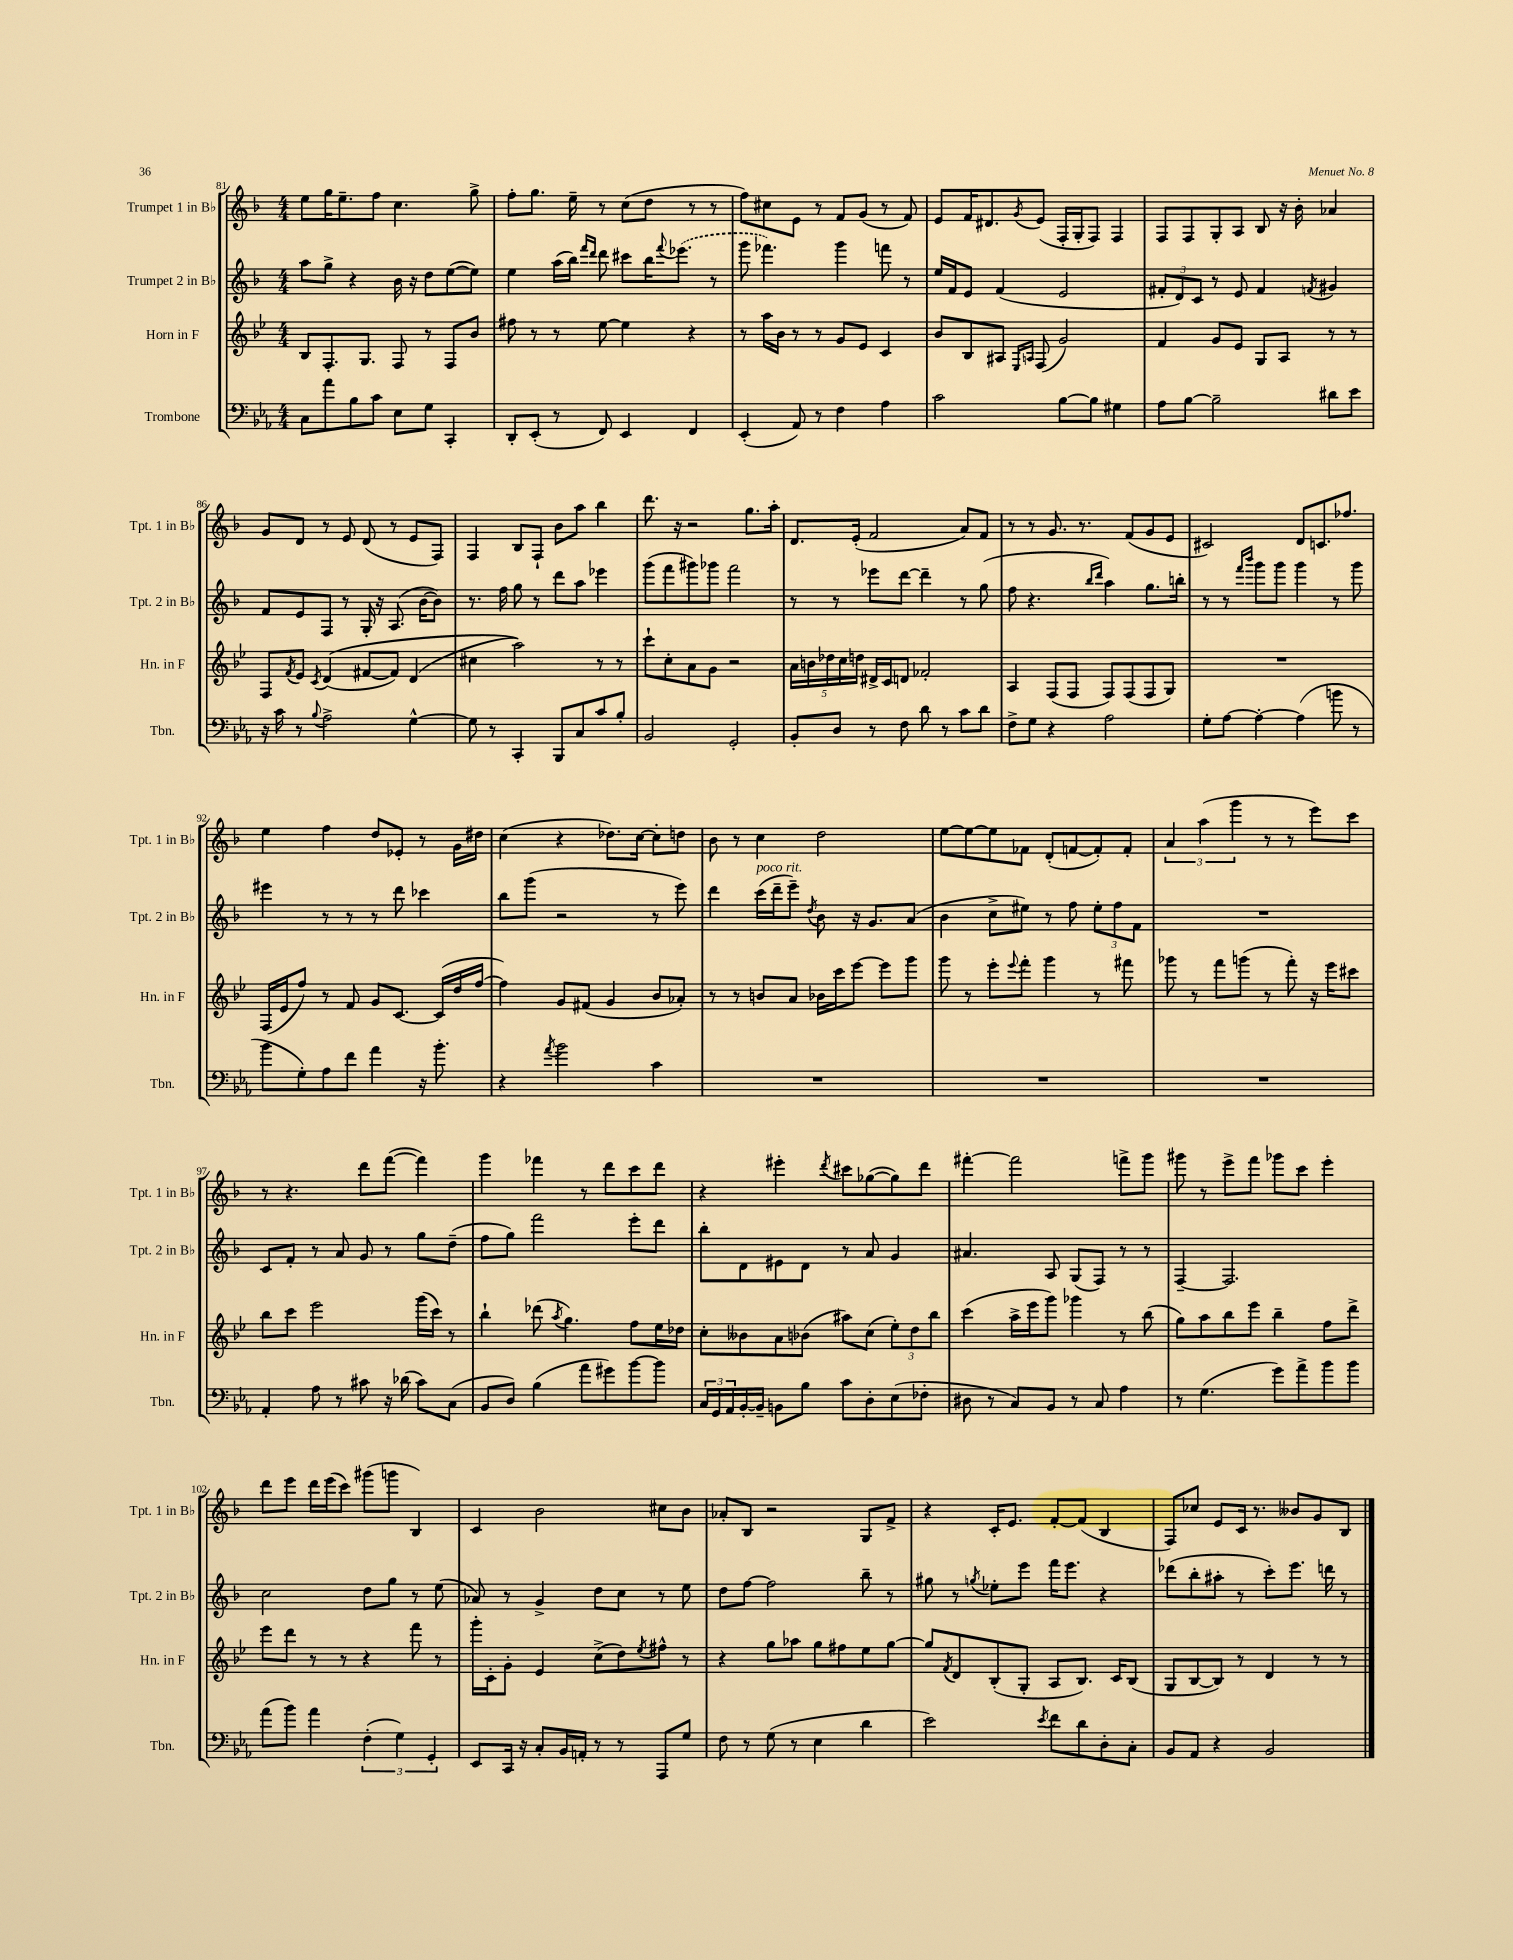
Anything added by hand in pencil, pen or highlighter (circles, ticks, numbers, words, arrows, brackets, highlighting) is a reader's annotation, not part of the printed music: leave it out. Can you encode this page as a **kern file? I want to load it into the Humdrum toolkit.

**kern	**kern	**kern	**kern
*staff4	*staff3	*staff2	*staff1
*clefF4	*clefG2	*clefG2	*clefG2
*k[b-e-a-]	*k[b-e-]	*k[b-]	*k[b-]
*M4/4	*M4/4	*M4/4	*M4/4
8C	8B-	8aa	8ee
8a-	8.F'	8gg^	16gg
.	.	.	8.ee~
8B-	.	4r	.
.	8.G	.	.
8c	.	.	8ff
8E-	8F	16b-	4.cc
.	.	16r	.
8G	8r	8dd	.
4CC'	8F	([8ee	.
.	8b-	8ee])	8gg^
=	=	=	=
8DD'	8ff#	4ee	8ff'
(8EE-'	8r	.	8.gg
8r	8r	(16aa	.
.	.	16bb-)	16ee~
.	.	16qqfff	.
.	.	16qqddd	.
8FF)	[8ee-	8ddd	8r
4EE-	4ee-]	8ccc#	(8cc
.	.	16bb-	8dd
.	.	8qqfff	.
.	.	(8.eee-	.
4FF	4r	.	8r
.	.	8r	8r
=	=	=	=
(4EE-'	8r	8ggg	8ff)
.	16aa	4.fff-)	8cc#
.	16b-	.	.
8AA-)	8r	.	8e
8r	8r	.	8r
4F	8g	4ggg	8f
.	8e-	.	(8g
4A-	4c	8fff	8r
.	.	8r	8f)
=	=	=	=
2c	8b-	16ee	8e
.	.	16f	.
.	8B-	8e	16f
.	.	.	8.d#
.	8A#	(4f	.
.	16qqE-	.	.
.	16qqA	.	8qg
.	(8F	.	(8e
[8B-	2g)	2e	16F'
.	.	.	16G'
8B-]	.	.	8F)
4G#	.	.	4F
=	=	=	=
8A-	4f	12f#'	8F
.	.	12d)	.
[8B-	.	.	8F
.	.	12c	.
2B-~]	8g	8r	8G'
.	8e-	8e	8A
.	8G	4f#	8B-
.	8A	.	16r
.	.	.	16b-'
.	.	8qf	.
8d#	8r	4g#	4a-
8e-	8r	.	.
=	=	=	=
16r	8F	8f	8g
16c	.	.	.
.	8qf	.	.
8r	8e-	8e	8d
8qqB-	8qc	.	.
2A-^	&((4d	8F	8r
.	.	8r	8e
.	[8f#	16G'	(8d
.	.	16r	.
.	8f#])	(8.A	8r
[4G^^	(4d	.	8e
.	.	[16b-	.
.	.	8b-])	8F)
=	=	=	=
8G]	4cc#	8.r	4F
8r	.	.	.
.	.	16ff	.
4CC'	2aa)&)	8gg	8B-
.	.	8r	8F`
8BBB-	.	8ddd	8b-
8C	.	8aa	8aa
8c	8r	4eee-	4bb-
8B-'	8r	.	.
=	=	=	=
2BB-	8ccc`	(8ggg	8.ddd
.	8cc'	8fff	.
.	.	.	16r
.	8a	8ggg#)	2r
.	8g	8ggg-	.
2GG'	2r	2fff	.
.	.	.	8.gg
.	.	.	16aa'
=	=	=	=
8BB-'	20a	8r	8.d
.	20b	.	.
.	20dd-	.	.
8D	.	8r	.
.	20cc	.	.
.	.	.	(16e'
.	20dd	.	.
8r	16d#^	8eee-	2f
.	16c	.	.
8F	8d	[8ddd	.
8d	2f-'	4ddd~]	.
8r	.	.	.
8c	.	8r	8a)
8d	.	(8gg	8f
=	=	=	=
8F^	4A	8ff	8r
8G	.	4.r	8r
4r	(8F	.	8.g
.	8F	.	.
.	.	.	8.r
.	.	16qqbb-	.
.	.	16qqddd	.
2A-	8F)	4aa)	.
.	(8F	.	(8f
.	8F	8.gg	8g
.	8G)	.	8e
.	.	16bb'	.
=	=	=	=
8G'	1r	8r	2c#)
[8A-	.	8r	.
.	.	16qqfff	.
.	.	16qqbbb-	.
4A-'_	.	8ggg	.
.	.	8ggg	.
(4A-]	.	4ggg	8d
.	.	.	8.c
8b	.	8r	.
.	.	.	8.ff-
8r	.	8ggg	.
=	=	=	=
8b-	(16F	4eee#	4ee
.	16e-	.	.
8G')	8ff)	.	.
8A-	8r	8r	4ff
8f	8f	8r	.
4a-	8g	8r	8dd
.	[8.c	8ddd	8e-'
16r	.	4ccc-	8r
8.b-'	(16c]	.	.
.	16dd	.	16g
.	[16ff	.	16dd#
=	=	=	=
4r	4ff])	8bb-	(4cc
.	.	(8ggg	.
8qa-	.	.	.
2b-	8g	2r	4r
.	(8f#	.	.
.	4g	.	8.dd-)
.	.	.	[16cc
4c	8b-	8r	8cc']
.	8a-')	8eee)	8dd
=	=	=	=
1r	8r	4ddd	8b-
.	8r	.	8r
.	8b	(16ccc	4cc
.	.	16ddd~	.
.	8a	8eee~)	.
.	.	8qdd	.
.	16b-	8b-	2dd
.	16ccc	.	.
.	[8eee-	16r	.
.	.	8.g	.
.	8eee-]	.	.
.	8ggg	(8a	.
=	=	=	=
1r	8ggg	4b-	[8ee
.	8r	.	8ee_
.	8eee-'	8cc^	8ee]
.	8qqeee-	.	.
.	8fff'	8ee#)	8f-
.	4ggg	8r	(8d'
.	.	8ff	[8f
.	8r	12ee#'	8f'])
.	.	12ff	.
.	8fff#	.	8f'
.	.	12f	.
=	=	=	=
1r	8ggg-	1r	6a
.	8r	.	.
.	.	.	(6aa
.	8fff	.	.
.	.	.	6ggg
.	(8ggg	.	.
.	8r	.	8r
.	8fff')	.	8r
.	16r	.	8eee)
.	16eee-	.	.
.	8ccc#	.	8ccc
=	=	=	=
4AA-'	8bb-	8c	8r
.	8ccc	8f'	4.r
8A-	2eee-	8r	.
8r	.	8a	.
8c#	.	8g	8ddd
16r	.	8r	([8fff
(16d-	.	.	.
8c#)	(16ggg	8gg	4fff])
.	16ccc)	.	.
(8C	8r	(8dd~	.
=	=	=	=
8BB-	4bb-`	8ff	4ggg
8D)	.	8gg)	.
(4B-	(8ddd-	2fff	4fff-
.	8qaa	.	.
.	4.gg)	.	.
8a-	.	.	8r
8g#)	.	.	8ddd
[8b-	8ff	8eee'	8ccc
8b-]	16ee-	8ddd	8ddd
.	16dd-	.	.
=	=	=	=
24C	8cc'	8bb-'	4r
24GG	.	.	.
24AA-	.	.	.
[16BB-'	8b--	8d	.
16BB-~]	.	.	.
8BB	8a	8e#	4eee#'
8B-	(8b-	8d	.
.	.	.	8qddd
8c	8aa#)	8r	8ccc#
8D'	(8cc	8a	([8gg-
(8E-	12ee-')	4g	8gg-])
.	12dd	.	.
8F-'	.	.	8ddd
.	12bb-	.	.
=	=	=	=
8D#	(4ccc	4.a#	[4fff#'
8r	.	.	.
8C)	16aa^	.	2fff#]
.	16eee-	.	.
8BB-	8ggg)	8A	.
8r	4ggg-	(8G	.
8C	.	8F)	.
4A-	8r	8r	8fff^
.	(8bb-	8r	8ggg
=	=	=	=
8r	8gg)	[4F~	8ggg#
(4.G	8aa	.	8r
.	8bb-	2.F]	8eee^
.	8eee-	.	8fff
8g)	4bb-~	.	8ggg-
8a-^	.	.	8ccc
8b-	8ff	.	4eee'
8b-	8ddd^	.	.
=	=	=	=
(8a-	8eee-	2cc	8ddd
8b-)	8ddd	.	8eee
4a-	8r	.	16ddd
.	.	.	(16eee
.	8r	.	8ccc)
(6F'	4r	8dd	(8ggg#
.	.	8gg	8ggg
6G)	.	.	.
.	8fff	8r	4B-)
6GG'	.	.	.
.	8r	(8ee	.
=	=	=	=
8EE-	16ggg'	8a-)	4c
.	16c'	.	.
16CC	8g'	8r	.
16r	.	.	.
8C'	4e-	4g^	2b-
16BB-	.	.	.
16AA'	.	.	.
8r	(8cc^	8dd	.
8r	8dd)	8cc	.
.	8qee-	.	.
8AAA-	8ff#^^	8r	8cc#
8G	8r	8ee	8b-
=	=	=	=
8F	4r	8dd	8a-'
8r	.	[8ff	8B-
(8G	8gg	2ff]	2r
8r	8aa-	.	.
4E-	8gg	.	.
.	8ff#	.	.
4d	8ee-	8bb-~	8G
.	[8gg	8r	8f^
=	=	=	=
2e-)	8gg]	8gg#	4r
.	8qf	.	.
.	8d	8r	.
.	.	8qgg	.
.	(8B-'	8ee-'	16c'
.	.	.	8.e
.	8G'	8eee	.
8qe-	.	.	.
8f	8A	16fff	[8f'
.	.	8.eee	.
8d	8.B-)	.	(8f]
8D'	.	4r	4B-
.	16c	.	.
8C'	(8B-	.	.
=	=	=	=
8BB-	8G	(8ddd-	8F)
8AA-	[8B-	8bb-'	8cc-
4r	8B-])	8aa#'	8e
.	8r	8r	16c
.	.	.	8.r
2BB-	4d	8ccc')	.
.	.	8.eee	8b--
.	8r	.	8g
.	.	16ddd	.
.	8r	8r	8B-
==	==	==	==
*-	*-	*-	*-
